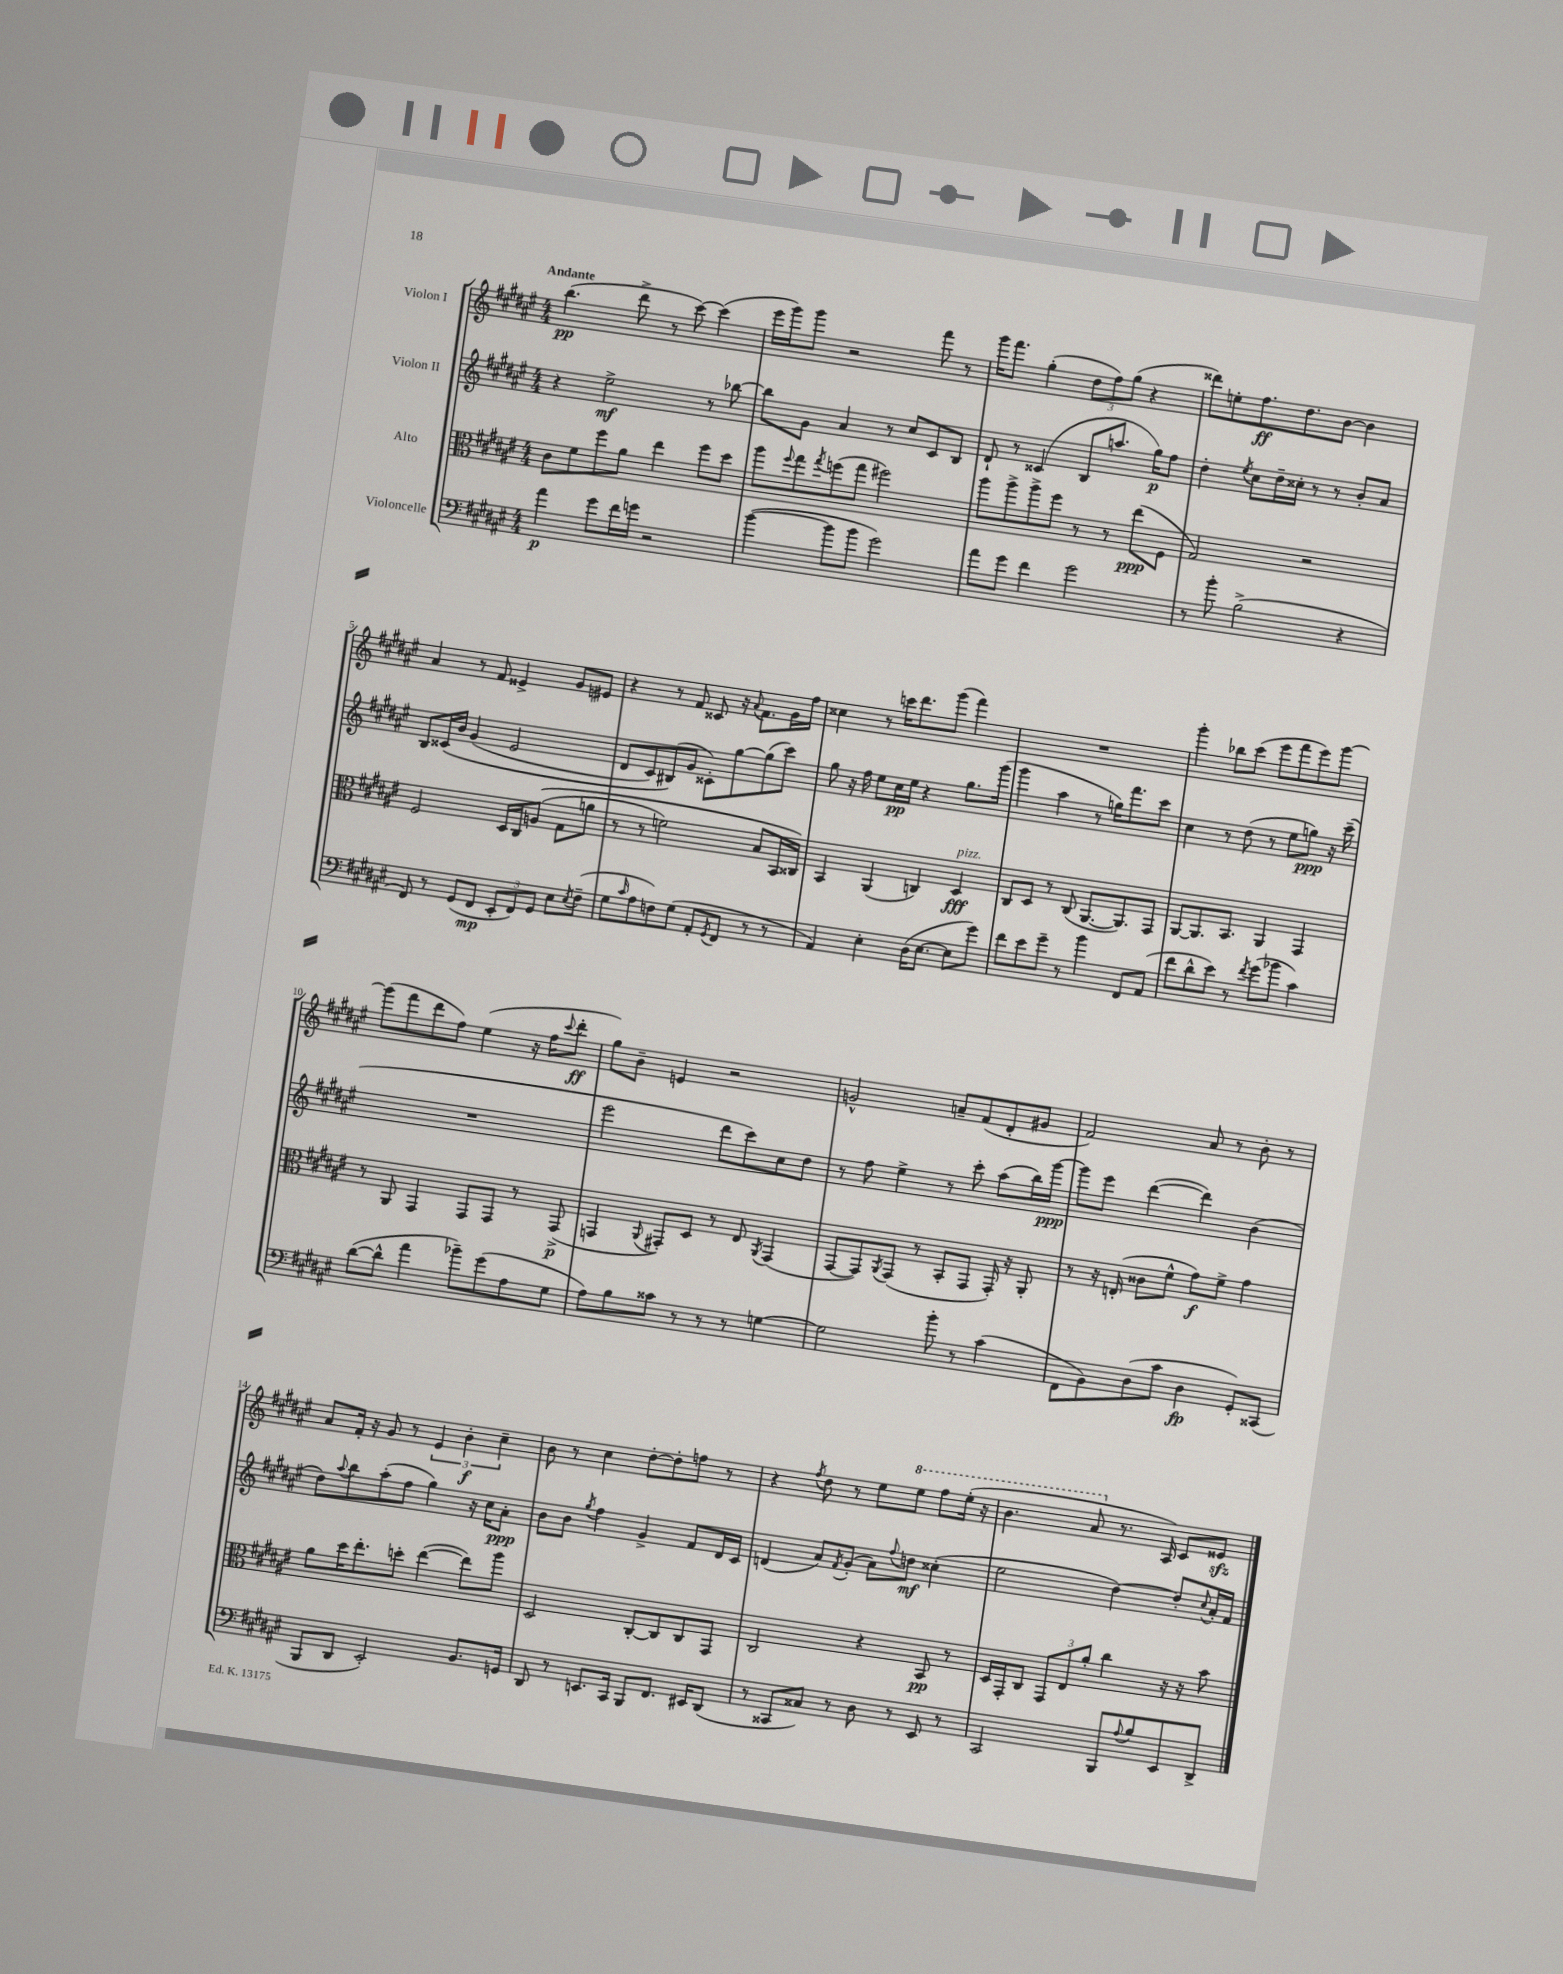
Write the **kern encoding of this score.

**kern	**dynam	**kern	**dynam	**kern	**dynam	**kern	**dynam
*part4	*part4	*part3	*part3	*part2	*part2	*part1	*part1
*staff4	*staff4	*staff3	*staff3	*staff2	*staff2	*staff1	*staff1
*I"Violoncelle	*	*I"Alto	*	*I"Violon II	*	*I"Violon I	*
*clefF4	*	*clefC3	*	*clefG2	*	*clefG2	*
*k[f#c#g#d#a#e#]	*	*k[f#c#g#d#a#e#]	*	*k[f#c#g#d#a#e#]	*	*k[f#c#g#d#a#e#]	*
*M4/4	*	*M4/4	*	*M4/4	*	*M4/4	*
=1	=1	=1	=1	=1	=1	=1	=1
!	!	!	!	!	!	!LO:TX:a:B:t=Andante	!
4a#\	p	8c#\L	.	4r	.	(4.bb\	pp
.	.	8f#\	.	.	.	.	.
8g#\L	.	8ff#\	.	2ee#^\	mf	.	.
16f#\L	.	8a#\J	.	.	.	8ddd#^\	.
16gn\JJ	.	.	.	.	.	.	.
2r	.	4ee#\	.	.	.	8r	.
.	.	.	.	.	.	[8ccc#\)	.
.	.	8ff#\L	.	8r	.	(4ccc#\]	.
.	.	8dd#\J	.	[8bb-X\	.	.	.
=2	=2	=2	=2	=2	=2	=2	=2
([4b\	.	8aa#\L	.	8bb-\L]	.	16eee#\LL	.
.	.	.	.	.	.	16ggg#\J)	.
.	.	8qqff#/	.	.	.	.	.
.	.	8gg#\	.	8g#\J	.	8ggg#\J	.
.	.	8qgg#/	.	.	.	.	.
8b\L]	.	(8ffn\	.	4a#/	.	2r	.
8b\J	.	8gg#\J	.	.	.	.	.
2g#\)	.	2ff#X\)	.	8r	.	.	.
.	.	.	.	8cc#/L	.	.	.
.	.	.	.	8c#/	.	8fff#\	.
.	.	.	.	8B/J	.	8r	.
=3	=3	=3	=3	=3	=3	=3	=3
8a#\L	.	8aa#\L	.	8d#`/	.	16ggg#\KL	.
.	.	.	.	.	.	8.fff#\J	.
8g#\J	.	8aa#^\	.	8r	.	.	.
4f#\	.	8aa#^\	.	(4c##X/	.	(4gg#'\	.
.	.	8ff#\J	.	.	.	.	.
2g#\	.	8r	.	8B/L	.	12dd#\L	.
.	.	.	.	.	.	12ff#\)	.
.	.	8r	.	8.aan/J	.	.	.
.	.	.	.	.	.	(12gg#\J	.
.	.	(8ee#\L	ppp	.	.	4r	.
.	.	.	.	16gg#\KL)	p	.	.
.	.	8F#\J	.	8ff#\J	.	.	.
=4	=4	=4	=4	=4	=4	=4	=4
8r	.	2G#/)	.	4dd#'\	.	8ddd##X\L)	.
8b'\	.	.	.	.	.	8een'\	.
.	.	.	.	8qee#/	.	.	.
(2B^\	.	.	.	8cc#\L	.	8.ff#\	ff
.	.	.	.	16dd#~\L	.	.	.
.	.	.	.	16cc##X'\JJ	.	8.dd#\	.
.	.	2r	.	8r	.	.	.
.	.	.	.	8r	.	[8b\J	.
4r	.	.	.	8b'/L	.	4b\]	.
.	.	.	.	8a#/J	.	.	.
!!LO:LB:g=z
=5	=5	=5	=5	=5	=5	=5	=5
8FF#/)	.	2F#/	.	8B/L	.	4a#/	.
8r	.	.	.	(16c##X/L	.	.	.
.	.	.	.	16b/JJ	.	.	.
(8GG#/L	.	.	.	(4g#/	.	8r	.
8FF#/J	mp	.	.	.	.	8f#/	.
12EE#'/L	.	16D#/LL	.	2e#/	.	4e##X^/	.
.	.	16C#/J	.	.	.	.	.
12FF#/)	.	.	.	.	.	.	.
.	.	((8An/J	.	.	.	.	.
12GG#/J	.	.	.	.	.	.	.
8E#\L	.	8G#\L	.	.	.	8g#/L	.
8qE#/	.	.	.	.	.	.	.
(8F#~\J	.	8an\J	.	.	.	8e#X/J	.
=6	=6	=6	=6	=6	=6	=6	=6
8G#\L	.	8r	.	8d#/L	.	4r	.
16qqc#/	.	.	.	.	.	.	.
8A#\	.	8r	.	8c#/)	.	.	.
8Fn\)	.	2fn\)	.	(8B#X/)	.	8r	.
(8G#\J	.	.	.	8g#/J	.	8f#/	.
8AA#'/L	.	.	.	8c##X'\L)	.	8c##X/	.
8qGG#/	.	.	.	.	.	.	.
8FF#/J	.	.	.	[8gg#\	.	16r	.
.	.	.	.	.	.	8qqa#/	.
.	.	.	.	.	.	8.f#\L	.
8r	.	8B/L	.	(8gg#\]	.	.	.
8r	.	16BB/L	.	8ccc#\J)	.	16g#\L	.
.	.	16C##X/JJ)	.	.	.	16ff#\JJ	.
=7	=7	=7	=7	=7	=7	=7	=7
4AA#/)	.	4BB/	.	8gg#\	.	4cc##X\	.
.	.	.	.	16r	.	.	.
.	.	.	.	16ff#\	.	.	.
4E#'\	.	(4AA#/	.	8ee#\L	.	8r	.
.	.	.	.	16cc#\L	pp	16cccn\KL	.
.	.	.	.	16ee#\JJ	.	8.ddd#\	.
(16D#\KL	.	4Cn/)	.	4r	.	.	.
[8.E#\J	.	.	.	.	.	.	.
.	.	.	.	.	.	(8ggg#\J	.
!	!	!LO:TX:a:i:t=pizz.	!	!	!	!	!
8E#\L]	.	4D#/	fff	8.gg#\L	.	4fff#\)	.
8g#\J)	.	.	.	.	.	.	.
.	.	.	.	(16ggg#\Jk	.	.	.
=8	=8	=8	=8	=8	=8	=8	=8
8f#\L	.	8C#/L	.	4ggg#\	.	1r	.
8e#\	.	8D#/J	.	.	.	.	.
8g#~\J	.	8r	.	4aa#\	.	.	.
8r	.	(8C#/	.	.	.	.	.
4b\	.	[8.AA#/L	.	8r	.	.	.
.	.	.	.	16ggn\KL)	.	.	.
.	.	8.AA#/])	.	8.fff#\	.	.	.
8FF#/L	.	.	.	.	.	.	.
(8AA#/J	.	8GG#/J	.	8ccc#\J	.	.	.
=9	=9	=9	=9	=9	=9	=9	=9
8f#\L	.	[8AA#/L	.	4cc#\	.	4ggg#'\	.
8d#^^\	.	8.AA#/]	.	.	.	.	.
8e#\J)	.	.	.	8r	.	8bb-X\L	.
.	.	8.BB/J	.	.	.	.	.
8r	.	.	.	(8dd#\	.	(8ccc#\J	.
8qf#/	.	.	.	.	.	.	.
(8g#\L	.	4AA#/	.	8r	.	8eee#\L	.
8b-X\J	.	.	.	8ee#\L	.	8fff#\	.
4c#\)	.	4GG#/	.	8ggn\J)	ppp	8eee#\)	.
.	.	.	.	16r	.	[8ggg#\J	.
.	.	.	.	(16ccc#~\	.	.	.
!!LO:LB:g=z
=10	=10	=10	=10	=10	=10	=10	=10
([8d#\L	.	8r	.	1r	.	(8ggg#\L]	.
8d#^^\J]	.	8AA#/	.	.	.	8fff#\	.
4a#\	.	4GG#/	.	.	.	8ddd#\	.
.	.	.	.	.	.	8ff#\J)	.
8b-X~\L)	.	8GG#/L	.	.	.	(4ee#\	.
(8g#\	.	8GG#/J	.	.	.	.	.
8A#\	.	8r	.	.	.	16r	.
.	.	.	.	.	.	16ff#\KL	.
.	.	.	.	.	.	8qqccc#/	.
8G#\J	.	(8GG#^/	p	.	.	8ddd#'\J	ff
=11	=11	=11	=11	=11	=11	=11	=11
8A#\L)	.	4GGn/	.	2eee#\	.	8gg#\L)	.
8B\	.	.	.	.	.	8b~\J	.
.	.	8qqAA#/	.	.	.	.	.
8c##X\J	.	8GG#X'/L)	.	.	.	4en/	.
8r	.	8D#/J	.	.	.	.	.
8r	.	8r	.	8ddd#\L	.	2r	.
8r	.	8E#/	.	8ccc#\)	.	.	.
.	.	8qAA#/	.	.	.	.	.
[4Gn\	.	(4GG#/	.	8cc#\	.	.	.
.	.	.	.	8dd#\J	.	.	.
=12	=12	=12	=12	=12	=12	=12	=12
2G\]	.	[8GG#/L	.	8r	.	2gn^^/	.
.	.	8GG#/])	.	8ff#\	.	.	.
.	.	8qAA#/	.	.	.	.	.
.	.	(8GG#/J	.	4ee#^\	.	.	.
.	.	8r	.	.	.	.	.
8b'\	.	8BB'/L	.	8r	.	8an~/L	.
8r	.	8GG#/J	.	8ccc#'\	.	(8f#/	.
(4c#\	.	16GG#'/)	.	(8aa#\L	.	8d#'/	.
.	.	16r	.	.	.	.	.
.	.	8AA#'/	.	16bb\L)	.	8g#X/J	.
.	.	.	.	[16ggg#\JJ	ppp	.	.
=13	=13	=13	=13	=13	=13	=13	=13
8FF#\L	.	8r	.	8ggg#\L]	.	2f#/)	.
8BB\)	.	16r	.	8eee#\J	.	.	.
.	.	(16En'/	.	.	.	.	.
(8D#\	.	8c##X\L	.	([4ddd#\	.	.	.
8c#\J	.	8f#^^\J	.	.	.	.	.
4D#\	fp	8g#\L)	f	4ddd#\])	.	8a#/	.
.	.	8f#^\J	.	.	.	8r	.
8GG#'/L)	.	4g#\	.	(4b\	.	8b'\	.
(8CC##X/J	.	.	.	.	.	8r	.
!!LO:LB:g=z
=14	=14	=14	=14	=14	=14	=14	=14
8BBB/L	.	8a#\L	.	8dd#\L)	.	8a#/L	.
.	.	.	.	8qqaa#/	.	.	.
8DD#/J	.	16dd#\K	.	8bb\	.	16f#'/Jk	.
.	.	8.ee#'\	.	.	.	16r	.
2EE#'/)	.	.	.	(8aa#'\	.	8g#/	.
.	.	8ddn'\J	.	8ff#\J	.	8r	.
.	.	([4ee#\	.	4gg#\)	.	6e#/	.
.	.	.	.	.	.	6b'\	f
8.BB/L	.	8ee#\L])	.	16r	.	.	.
.	.	.	.	16cc#\KL	.	.	.
.	.	.	.	.	.	6cc#~\	.
.	.	8aa#\J	.	8a#'\J	ppp	.	.
16GGn/Jk	.	.	.	.	.	.	.
=15	=15	=15	=15	=15	=15	=15	=15
8DD#/	.	2D#/	.	8b\L	.	8b\	.
8r	.	.	.	8b\J	.	8r	.
.	.	.	.	8qgg#/	.	.	.
8.EEn/L	.	.	.	4ff#\	.	4cc#\	.
16CC#/Jk	.	.	.	.	.	.	.
8BBB/L	.	[8C#'/L	.	4g#^/	.	[8dd#'\L	.
8.FF#/J	.	8C#/]	.	.	.	8dd#'\]	.
.	.	8C#/	.	8f#/L	.	8ffn\J	.
16EE#X/KL	.	.	.	.	.	.	.
(8DD#/J	.	8GG#/J	.	16d#/L	.	8r	.
.	.	.	.	16c#/JJ	.	.	.
=16	=16	=16	=16	=16	=16	=16	=16
8r	.	2C#/	.	(4dn/	.	4r	.
8CC##X/L	.	.	.	.	.	.	.
.	.	.	.	.	.	8qff#/	.
8C##X/J)	.	.	.	8a#/L)	.	8dd#\	.
.	.	.	.	8qf#/	.	.	.
8r	.	.	.	(8g#'/J	.	8r	.
8D#\	.	4r	.	8a#\L)	.	8ee#\L	.
.	.	.	.	8qqff#/	.	.	.
*	*	*	*	*	*	*8va	*
8r	.	.	.	8ddn\J	mf	8eee#\J	.
8EE#/	.	8BB/	pp	(4cc##X'\	.	8fff#\L	.
8r	.	8r	.	.	.	(16eee#'\Jk	.
.	.	.	.	.	.	16r	.
=17	=17	=17	=17	=17	=17	=17	=17
2CC#/	.	16D#/LL	.	2ee#\	.	4.bb\	.
.	.	16GG#'/J	.	.	.	.	.
.	.	8C#/J	.	.	.	.	.
.	.	12GG#/L	.	.	.	.	.
.	.	12E#/	.	.	.	.	.
.	.	.	.	.	.	8aa#/	.
.	.	12a#'/J	.	.	.	.	.
*	*	*	*	*	*	*X8va	*
8BBB/L	.	4cc#\	.	[4dd#\)	.	8.r	.
8qqA#/	.	.	.	.	.	.	.
8B/	.	.	.	.	.	.	.
.	.	.	.	.	.	16A#/)	.
8EE#/	.	16r	.	8dd#'/L]	.	8c#/L	.
.	.	16r	.	.	.	.	.
.	.	.	.	8qqcc#/	.	.	.
8DD#^/J	.	8b\	.	16a#'/L	.	8e##Xzz/J	.
.	.	.	.	16f#/JJ	.	.	.
==	==	==	==	==	==	==	==
*-	*-	*-	*-	*-	*-	*-	*-
